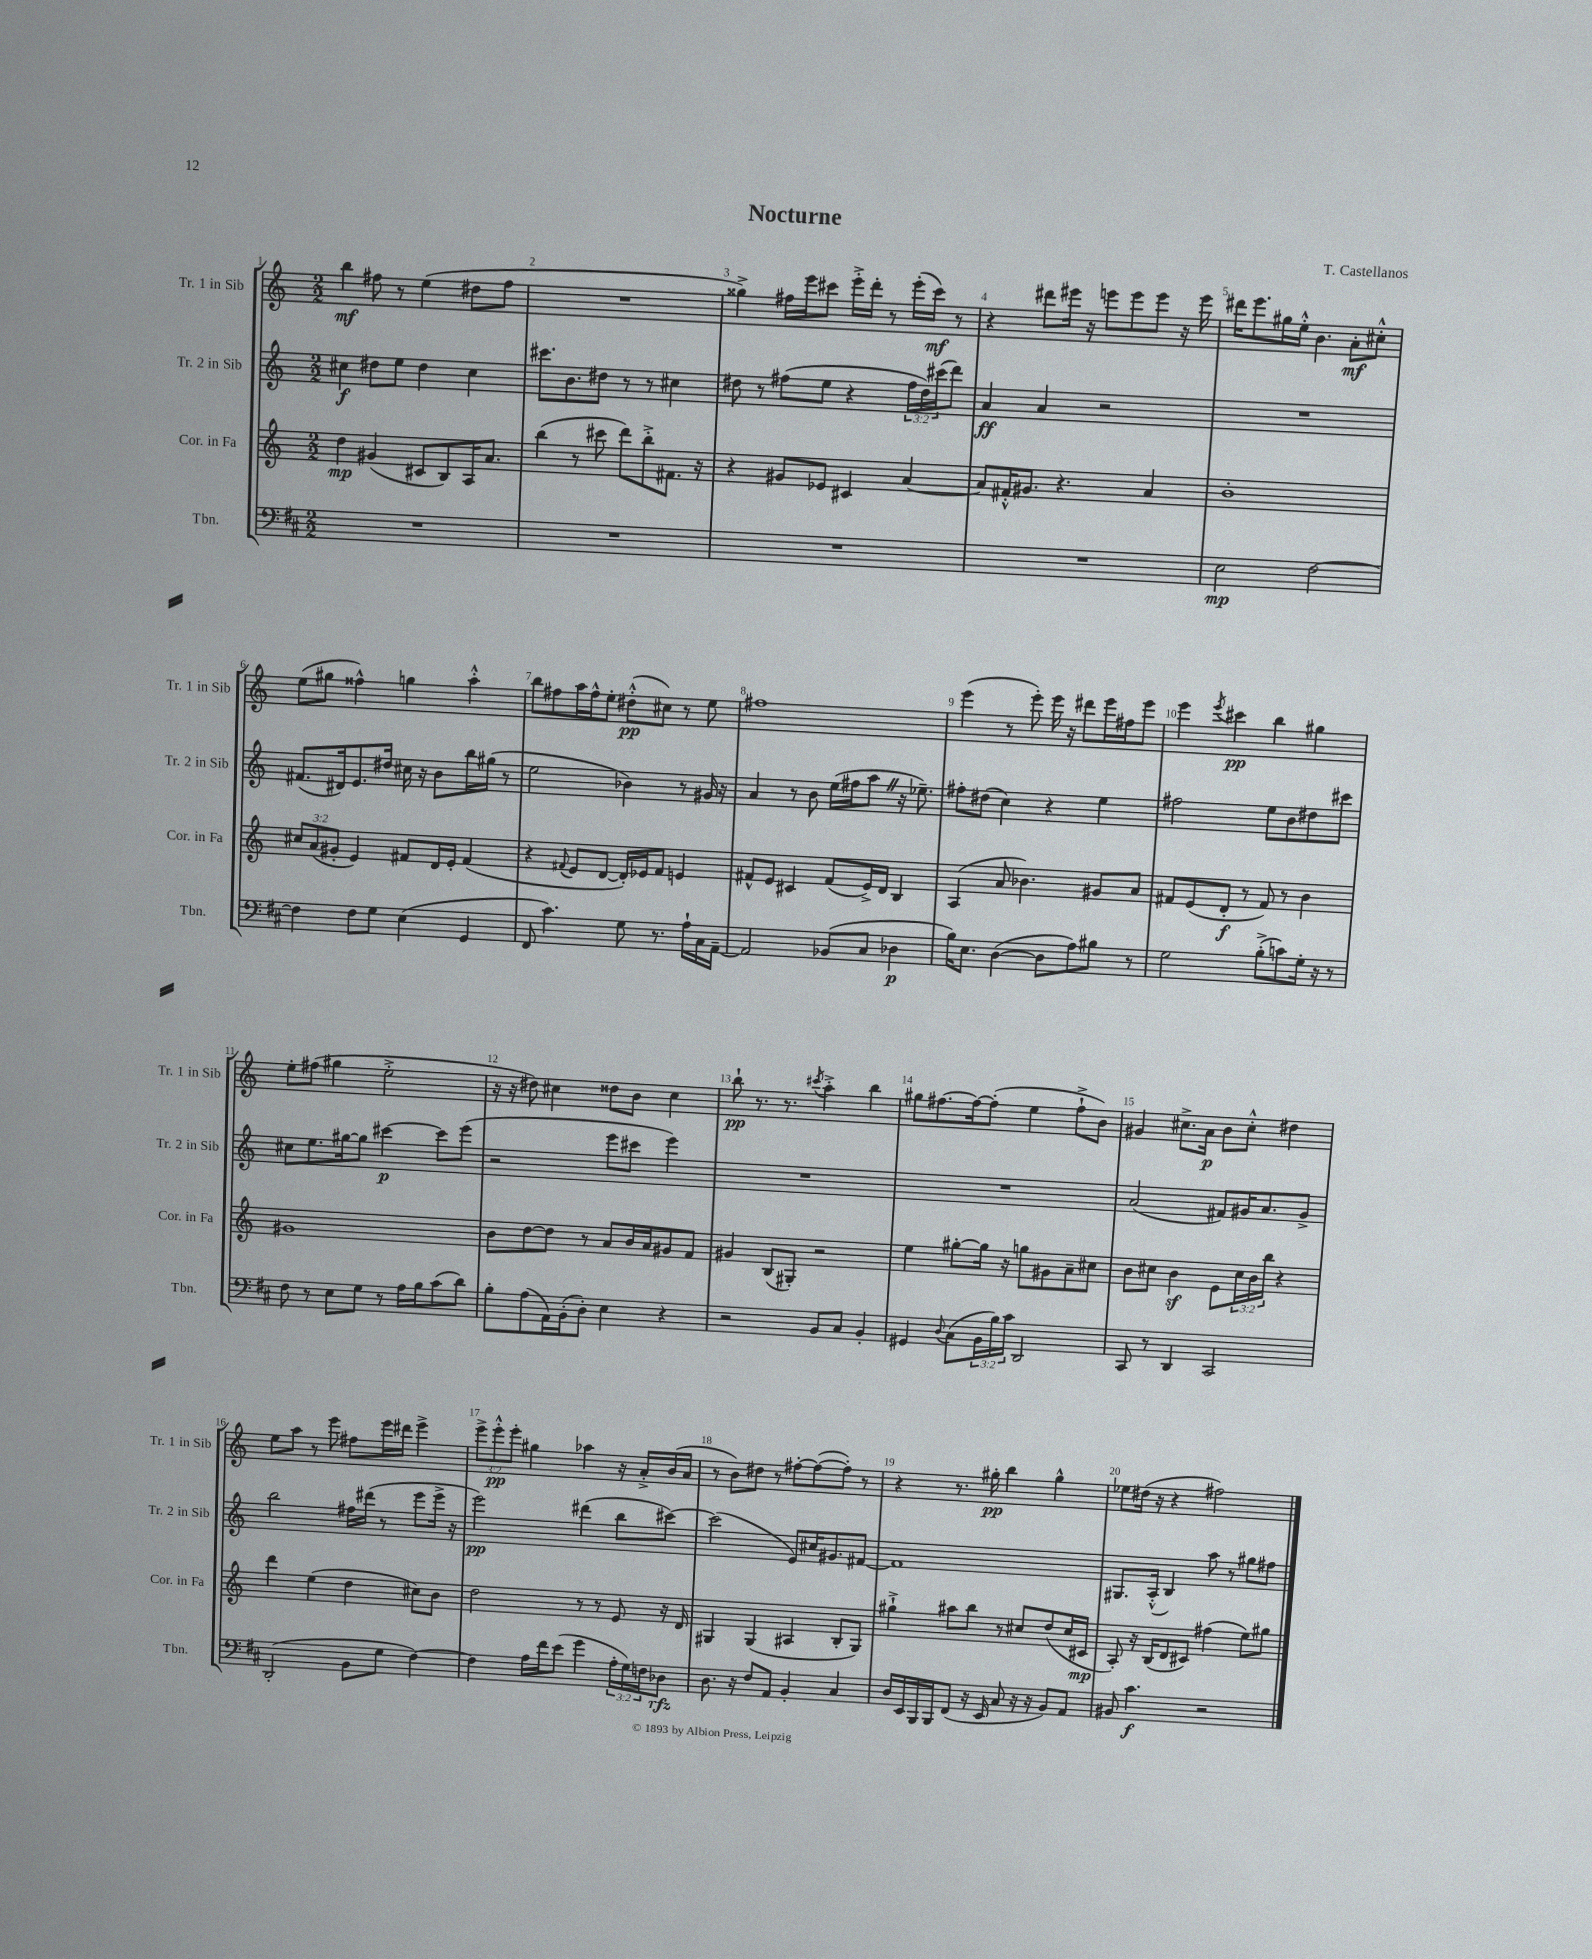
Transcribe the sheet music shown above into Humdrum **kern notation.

**kern	**kern	**kern	**kern
*staff4	*staff3	*staff2	*staff1
*clefF4	*clefG2	*clefG2	*clefG2
*k[f#c#]	*k[]	*k[]	*k[]
*M2/2	*M2/2	*M2/2	*M2/2
1r	4dd	4cc#	4bb
.	(4g#	8dd#	8ff#
.	.	8ee	8r
.	8c#	4dd#	(4ee
.	8B)	.	.
.	16A	4cc#	8dd#
.	8.a	.	.
.	.	.	8ff#
=	=	=	=
1r	(4bb	8.ccc#	1r
.	.	8.b	.
.	8r	.	.
.	8ccc#	8dd#	.
.	8ddd)	8r	.
.	8bb'^	8r	.
.	8.f#	4cc#	.
.	16r	.	.
=	=	=	=
1r	4r	8dd#	4gg##^)
.	.	8r	.
.	8g#	(8ff#	16ff#
.	.	.	16eee
.	8e-	8ee	8ccc#
.	4c#	4r	16eee'^
.	.	.	16ddd'
.	.	.	8r
.	[4a	24ff#	(16eee'
.	.	24dd#)	.
.	.	.	16ccc#)
.	.	(24ccc#	.
.	.	8ddd)	8r
=	=	=	=
1r	8a]	4a	4r
.	16f#'^^	.	.
.	8.g#	.	.
.	.	4a	8ddd#
.	4.r	.	16eee#
.	.	.	16r
.	.	2r	8eee
.	.	.	8eee
.	4a	.	8eee
.	.	.	16r
.	.	.	16eee
=	=	=	=
2E	1b'	1r	16ddd#
.	.	.	8.eee
.	.	.	16gg#
.	.	.	16ee'^^
.	.	.	4.b
[2F#	.	.	.
.	.	.	8a'
.	.	.	8cc#'^^
=	=	=	=
4F#]	12cc#	(8.f#	(8ee
.	(12a	.	.
.	.	.	8gg#
.	12g#'	.	.
.	.	16d#)	.
8F#	4e)	8.e	4ff##^^)
8G	.	.	.
.	.	16dd#	.
(4E	8f#	16cc#	4gg
.	.	16r	.
.	16d	8b	.
.	16e'	.	.
4GG	(4f#	16bb	4aa'^^
.	.	(16gg#	.
.	.	8r	.
=	=	=	=
8FF#	4r	2ee	8bb
4.c#)	.	.	8ff#
.	8qqf#	.	.
.	8e	.	16aa
.	.	.	16ff#^^
.	[8d	.	8ee'
8G	16d'])	4b-)	(8dd#'^^
.	16e-	.	.
8.r	8f#	.	8cc#)
.	4e	8r	8r
16A`	.	.	.
16C#	.	16g#	8ee
[16AA~	.	16r	.
=	=	=	=
2AA]	8f#^^	4a	1ff#
.	8e	.	.
.	4c#	8r	.
.	.	8b	.
(8BB-	(8f#	(16ee	.
.	.	16ff#	.
8C#	16e^)	8aa	.
.	16d	.	.
4D-	4B	16r	.
.	.	8.ee-~)	.
=	=	=	=
16B)	(4A	8ff#'	(4eee
8.E	.	.	.
.	.	(8dd#	.
([4D	8a	4cc)	8r
.	4.b-)	.	8eee')
8D]	.	4r	16eee
.	.	.	16r
8A)	.	.	8ddd#
8B#	8g#	4ee	16eee
.	.	.	16ff#
8r	8a	.	8eee
=	=	=	=
2G	8f#	2ff#	4eee
.	(8e	.	.
.	.	.	8qeee
.	8d'	.	4ccc#
.	8r	.	.
(8B'^	8f#)	8ee	4bb
8c)	8r	8b	.
16G'	4b	8dd#	4gg#
16r	.	.	.
8r	.	8ccc#	.
=	=	=	=
8F#	1g#	8cc#	8ee'
8r	.	8.ee	(8ff#
8E	.	.	4gg#
.	.	[16gg#	.
8G	.	8gg#]	.
8r	.	[4ccc#	2ee'^
16A	.	.	.
16B	.	.	.
(8c#	.	8ccc#]	.
8d)	.	(8eee	.
=	=	=	=
8B'	8b	2r	16r
.	.	.	16r
(8A	[8dd	.	8dd#)
16AA)	8dd]	.	4cc#
(16BB'	.	.	.
8D')	8r	.	.
4E	8a	8eee	8dd##
.	16b	8ccc#	8b
.	16a	.	.
4r	8g#	4eee)	4cc#
.	8f	.	.
=	=	=	=
2r	4g#	1r	8bb`
.	.	.	8.r
.	(8B	.	.
.	.	.	8.r
.	8G#')	.	.
.	.	.	8qccc#
8BB	2r	.	4aa'^
8C#	.	.	.
4BB'	.	.	4bb
=	=	=	=
4GG#	4ee	1r	8gg#
.	.	.	[8.ff#
8qqD	.	.	.
(8C#	[8gg#'	.	.
.	.	.	16ff#_
24BB	16gg#]	.	(8ff#']
24B)	.	.	.
.	16r	.	.
24c#	.	.	.
2DD	8gg	.	4ee
.	8g#	.	.
.	8a~	.	8ff#`^
.	8cc#	.	8b)
=	=	=	=
8CC#	8b	(2a	4g#
8r	8cc#	.	.
4DD	4b	.	8.cc#^
.	.	.	16a
2CC#	8e	8f#)	8b
.	24cc#	16g#	8cc#'^^
.	24b	.	.
.	.	8.a	.
.	24bb	.	.
.	4r	.	4dd#
.	.	8g#^	.
=	=	=	=
(2DD'	4ddd	2bb	8ee
.	.	.	8aa
.	(4ee	.	8r
.	.	.	8eee
8BB	4dd	16ff#	8ff#
.	.	(16ddd#	.
8G	.	8r	16eee
.	.	.	16ddd#
[4F#)	8cc#)	8eee	4eee^
.	8b	16eee^	.
.	.	16r	.
=	=	=	=
4F#]	2dd	2eee)	12eee^
.	.	.	12eee'^^
.	.	.	12eee'
16A	.	.	4gg#
16f#	.	.	.
(8e	.	.	.
4g	8r	(4ddd#	4aa-
.	8r	.	.
24A'	8e	8bb	16r
24G)	.	.	.
.	.	.	16a'^
24F	.	.	.
8D-	16r	[8ccc#)	(16b
.	16d	.	16a
=	=	=	=
8.D	4G#	(2ccc#]	8r
.	.	.	8b)
16r	.	.	.
8F#	(4G#	.	8dd#
8AA	.	.	8r
4BB'	4A#	8e)	[8ff#'
.	.	16cc#	(8ff#_
.	.	8.g#	.
4C#	8B'	.	8ff#'])
.	8G#)	[8f#	8r
=	=	=	=
16D	4gg#`^	1f#]	4r
16EE	.	.	.
16BBB	.	.	.
16BBB	.	.	.
(8FF#	8aa#	.	8.r
16r	8bb	.	.
16EE	.	.	16gg#'
8C#	8r	.	4bb
16r	8cc#	.	.
16r	.	.	.
8BB)	(8dd	.	4gg#^^
8AA	16cc#	.	.
.	16c#	.	.
=	=	=	=
8BB#	8A')	8.G#	8ee-
4.c#	16r	.	(16dd#
.	(16B	(16A'^^	16r
.	8d	4B)	4r
.	8c#)	.	.
2r	(4ff#	8aa	2ff#)
.	.	8r	.
.	8ee)	8gg#	.
.	8gg#	8ff#	.
==	==	==	==
*-	*-	*-	*-
